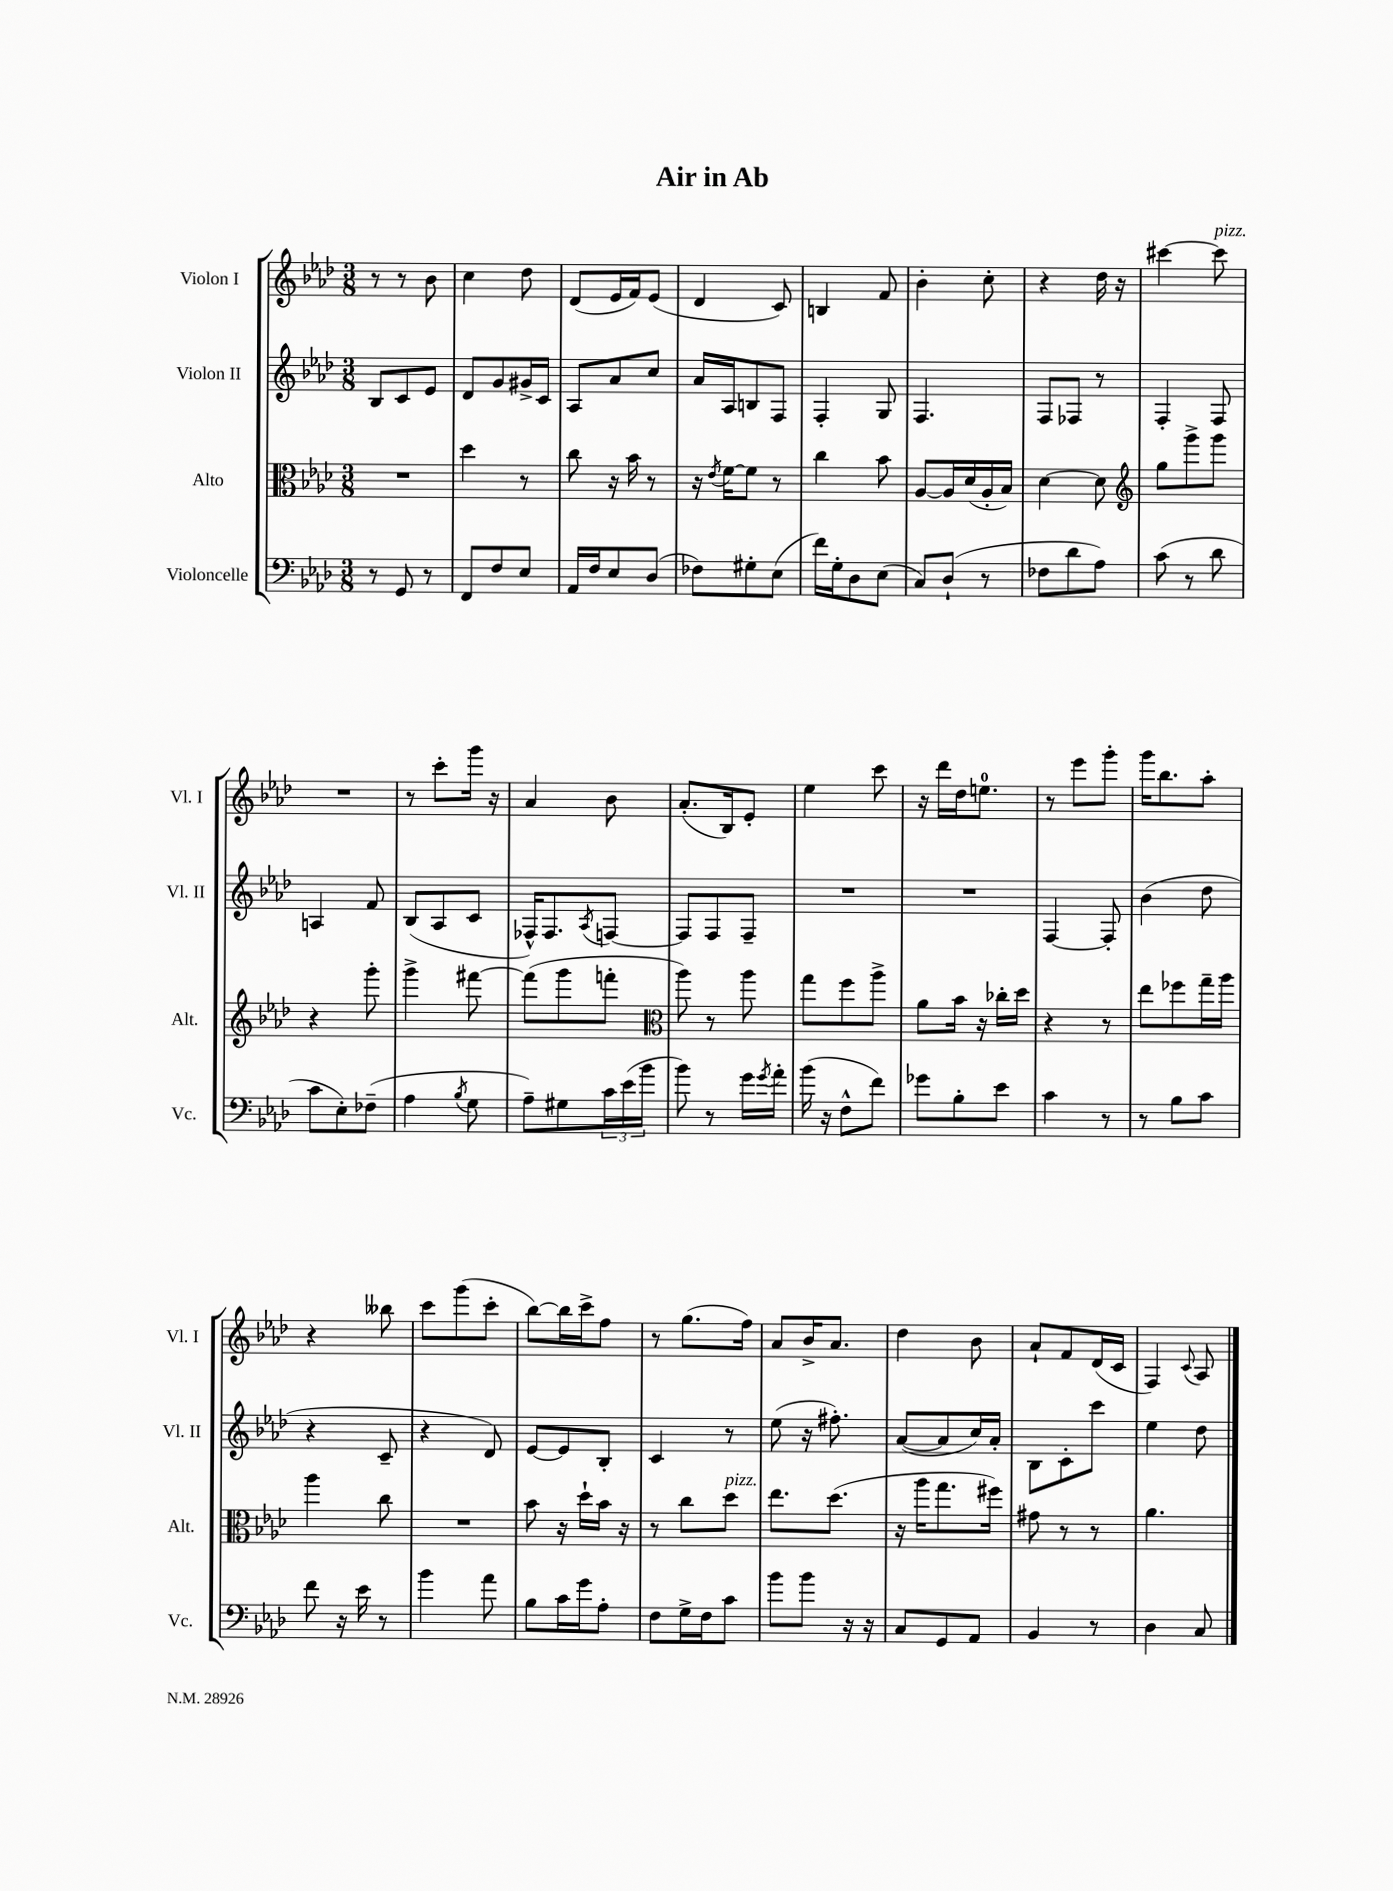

**kern	**kern	**kern	**kern
*part4	*part3	*part2	*part1
*staff4	*staff3	*staff2	*staff1
*I"Violoncelle	*I"Alto	*I"Violon II	*I"Violon I
*I'Vc.	*I'Alt.	*I'Vl. II	*I'Vl. I
*clefF4	*clefC3	*clefG2	*clefG2
*k[b-e-a-d-]	*k[b-e-a-d-]	*k[b-e-a-d-]	*k[b-e-a-d-]
*M3/8	*M3/8	*M3/8	*M3/8
=1	=1	=1	=1
8r	4.r	8B-/L	8r
8GG/	.	8c/	8r
8r	.	8e-/J	8b-\
=2	=2	=2	=2
8FF/L	4dd-\	8d-/L	4cc\
8F/	.	8g/	.
8E-/J	8r	16g#X^/L	8dd-\
.	.	16c/JJ	.
=3	=3	=3	=3
16AA-/LL	8cc\	8A-/L	(8d-/L
16F/J	.	.	.
8E-/	16r	8a-/	16e-/L
.	16b-\	.	16f/J)
(8D-/J	8r	8cc/J	(8e-/J
=4	=4	=4	=4
8F-X\L)	16r	16a-/LL	4d-/
.	8qe-/	.	.
.	[16f\KL	16A-/J	.
8G#X'\	8f\J]	8Bn/	.
(8E-\J	8r	8F/J	8c/)
=5	=5	=5	=5
16f\LL)	4cc\	4F'/	4Bn/
16G'\J	.	.	.
8D-\	.	.	.
(8E-\J	8b-\	8G/	8f/
=6	=6	=6	=6
8C/L)	[8A-/L	4.F/	4b-'\
(8D-`/J	16A-/L]	.	.
.	(16d-/	.	.
8r	16A-'/	.	8cc'\
.	16B-/JJ)	.	.
=7	=7	=7	=7
8F-X\L	[4d-\	8F/L	4r
8d-\	.	8F-X/J	.
8A-\J)	8d-\]	8r	16dd-\
.	.	.	16r
=8	=8	=8	=8
*	*clefG2	*	*
(8c\	8gg\L	4F'/	[4ccc#X\
8r	8ggg^\	.	.
!	!	!	!LO:TX:a:i:t=pizz.
8d-\	8ggg\J	8F/	8ccc#\]
!!LO:LB:g=z
=9	=9	=9	=9
8c\L	4r	4An/	4.r
8E-'\)	.	.	.
(8F-X~\J	8ggg'\	8f/	.
=10	=10	=10	=10
4A-\	4ggg^\	(8B-/L	8r
.	.	8A-/	8ccc'\L
8qB-/	.	.	.
8G\	[8fff#X\	8c/J	16ggg\Jk
.	.	.	16r
=11	=11	=11	=11
8A-~\L)	(8fff#\L]	16F-X^^/KL)	4a-/
.	.	8.F-/	.
8G#X\	8ggg\	.	.
.	.	8qA-/	.
24c\L	8fffn'\J	[8Fn/J	8b-\
(24e-\	.	.	.
24b-\JJ	.	.	.
=12	=12	=12	=12
*	*clefC3	*	*
8b-\)	8aa-\)	8F/L]	(8.a-'/L
8r	8r	8F/	.
.	.	.	16B-/k)
16g\LL	8aa-\	8F~/J	8e-'/J
8qg/	.	.	.
16a-'\JJ	.	.	.
=13	=13	=13	=13
(16b-\	8gg\L	4.r	4ee-\
16r	.	.	.
8F^^\L	8ff\	.	.
8f\J)	8aa-^\J	.	8ccc\
=14	=14	=14	=14
8g-X\L	8a-\L	4.r	16r
.	.	.	16ddd-\LL
8B-'\	16b-\Jk	.	16dd-\J
.	16r	.	8.een\J
8e-\J	16cc-X'\LL	.	.
.	16dd-\JJ	.	.
=15	=15	=15	=15
4c\	4r	[4F/	8r
.	.	.	8eee-\L
8r	8r	8F'/]	8ggg'\J
=16	=16	=16	=16
8r	8ee-\L	(4b-\	16ggg\KL
.	.	.	8.bb-\
8B-\L	8ff-X\	.	.
8c\J	16gg~\L	8dd-\	8aa-'\J
.	16aa-\JJ	.	.
!!LO:LB:g=z
=17	=17	=17	=17
8f\	4aa-\	4r	4r
16r	.	.	.
16e-\	.	.	.
8r	8cc\	8c~/	8bb--X\
=18	=18	=18	=18
4b-\	4.r	4r	8ccc\L
.	.	.	(8ggg\
8a-\	.	8d-/)	8ccc'\J
=19	=19	=19	=19
8B-\L	8b-\	[8e-/L	[8bb-\L)
16c\L	16r	8e-/]	16bb-\L]
16g\J	16dd-`\LL	.	16ccc^\J
8A-'\J	16b-\JJ	8B-'/J	8ff\J
.	16r	.	.
=20	=20	=20	=20
8F\L	8r	4c/	8r
16G^\L	8cc\L	.	(8.gg\L
16F\J	.	.	.
!	!LO:TX:a:i:t=pizz.	!	!
8c\J	8dd-\J	8r	.
.	.	.	16ff\Jk)
=21	=21	=21	=21
8b-\L	8.ee-\L	(8ee-\	8a-/L
8b-\J	.	16r	16b-^/K
.	(8.dd-\J	8.ff#X'\)	8.a-/J
16r	.	.	.
16r	.	.	.
=22	=22	=22	=22
8C/L	16r	([8a-/L	4dd-\
.	16aa-\KL	.	.
8GG/	8.gg\	8a-/]	.
8AA-/J	.	16cc/L)	8b-\
.	16ff#X\Jk)	16a-'/JJ	.
=23	=23	=23	=23
4BB-/	8g#X\	8B-\L	8a-`/L
.	8r	8c'\	8f/
8r	8r	8ccc\J	(16d-/L
.	.	.	16c/JJ
=24	=24	=24	=24
4D-\	4.a-\	4ee-\	4F/)
.	.	.	8qqc/
8C/	.	8dd-\	8A-/
==	==	==	==
*-	*-	*-	*-
